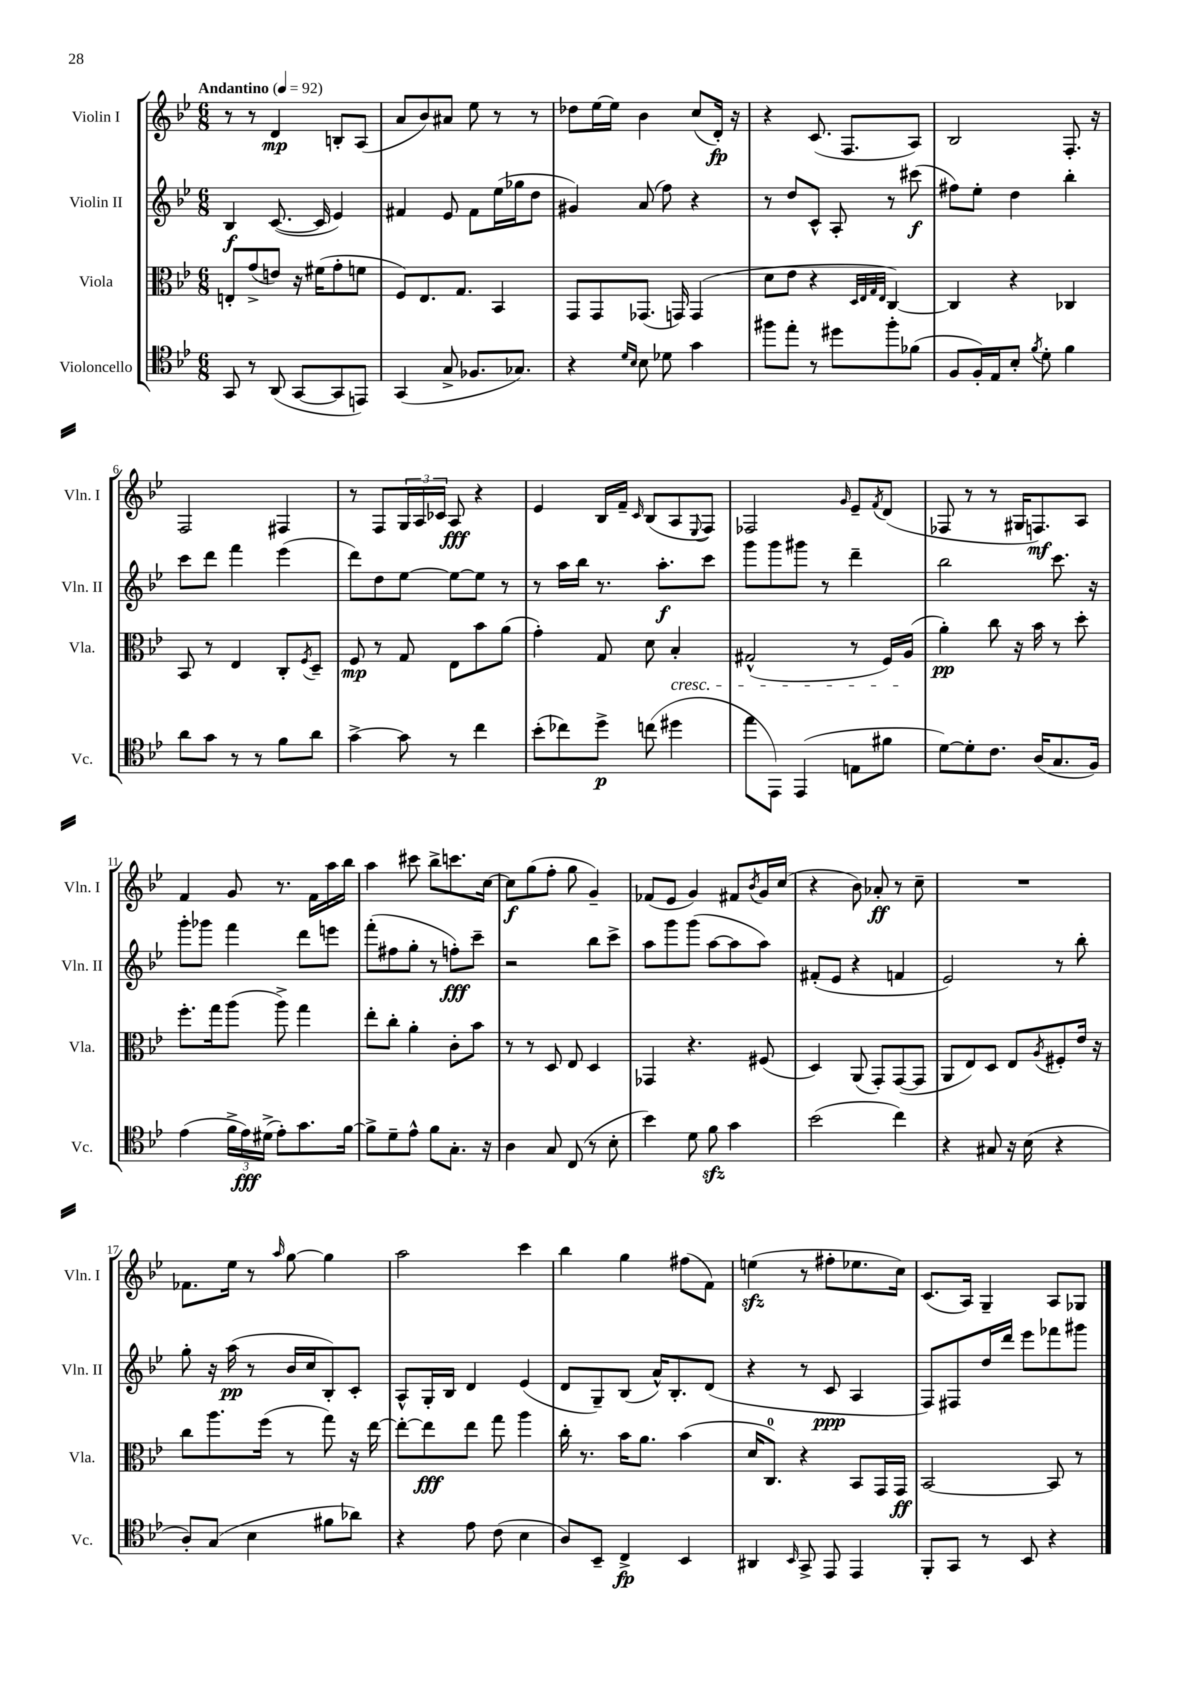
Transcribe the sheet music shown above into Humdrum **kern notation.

**kern	**kern	**kern	**kern
*staff4	*staff3	*staff2	*staff1
*clefC4	*clefC3	*clefG2	*clefG2
*k[b-e-]	*k[b-e-]	*k[b-e-]	*k[b-e-]
*M6/8	*M6/8	*M6/8	*M6/8
*MM92	*MM92	*MM92	*MM92
8GG/	8E'/L	4B-/	8r
8r	(8g^/	.	8r
(8AA/	8e/J)	([8.c/	4d/
[8GG/L	16r	.	.
.	(16f#\LK	16c/]	.
8GG/]	8g'\	4e-/)	8B'/L
8EE/J)	8f\J	.	(8A/J
=	=	=	=
(4GG/	8F/L)	4f#/	8a/L
.	8.E-/	.	8b-/)
8G^/	.	8e-/	8a#/J
.	8.G/J	.	.
8.F-/L	.	8f#\L	8ee-\
.	4BB-/	(16ee-\L	8r
8.G-/J)	.	16gg-\J	.
.	.	8dd\J	8r
=	=	=	=
4r	8GG/L	4g#/)	8dd-\L
.	8GG/	.	[16ee-\L
.	.	.	16ee-\]JJ
16qqd/LL	.	.	.
16qqB-/JJ	.	.	.
8B-\	(8.GG-/J	(8a/	4b-\
8d-\	.	8ff\)	.
.	16GG/)	.	.
4g\	(4GG/	4r	(8cc/L
.	.	.	16d'/Jk)
.	.	.	16r
=	=	=	=
8ff#\L	8d\L	8r	4r
8ee-'\J	8e-\J	8dd/L	.
8r	4r	8c^^/J	(8.c/
8dd#\L	.	8A'/	.
.	.	.	8.F/L
.	32qqD/LLL	.	.
.	32qqE-/	.	.
.	32qqG/	.	.
.	32qqE-/JJJ	.	.
8ff#'\	[4C/)	8r	.
(8f-\J	.	(8ccc#\	8A/J)
=	=	=	=
8F/L	4C/]	8ff#\L)	2B-/
16F'/L)	.	8ee-'\J	.
16E-/J	.	.	.
8B-'/J	4r	4dd\	.
8qf/	.	.	.
8d'\	.	.	.
4f\	4C-/	4bb-'\	8.F'/
.	.	.	16r
=	=	=	=
8a\L	8BB-/	8ccc\L	2F/
8g\J	8r	8ddd\J	.
8r	4E-/	4fff\	.
8r	.	.	.
8f\L	8C'/L	(4eee-\	4F#/
.	8qF/	.	.
8a\J	8D~/J	.	.
=	=	=	=
[4g^\	8F/	8ddd\L)	8r
.	8r	8dd\	8F/L
8g\]	8G/	[8ee-\J	24G/L
.	.	.	24A/
.	.	.	24c-/JJ
8r	8E-\L	8ee-\_L	8A/
4cc\	8b-\	8ee-\]J	4r
.	(8a\J	8r	.
=	=	=	=
(8b-'\L	4g'\)	8r	4e-/
8cc-\)	.	16aa\LL	.
.	.	16bb-\JJ	.
8dd^\J	8G/	8.r	16B-/LL
.	.	.	16f~/JJ
.	.	.	16qqc/
(8cc\	8d\	.	(8B-/L
.	.	8.aa'\L	.
4dd#\	4B-'/	.	8A/
.	.	.	8qqE-/
.	.	8ccc\J	8F/J)
=	=	=	=
8ee-\L	(2G#^^/	8ggg\L	2F-/
8EE-\J)	.	8ggg\	.
(4EE-/	.	8ggg#\J	.
.	.	8r	.
.	.	.	16qqg/
8E\L	8r	4ddd~\	8e-~/L
.	.	.	8qf/
8f#\J	16F/LL)	.	(8d/J
.	(16A/JJ	.	.
=	=	=	=
[8d\L)	4a'\)	2bb-\	8F-/
8d'\]	.	.	8r
8.c\J	8cc\	.	8r
.	16r	.	16G#/LK
(16A/LK	16b-\	.	8.F/)
8.G/	8r	8.ccc\	.
.	8dd'\	.	8A/J
16F/Jk)	.	16r	.
=	=	=	=
(4e-\	8.ff'\L	8ggg'\L	4f/
.	.	8ggg-\J	.
.	16gg\k	.	.
24f^\LL	(8aa\J	4fff\	8g/
24e-\)	.	.	.
(24d#^\JJ	.	.	.
8e-'\L)	8aa^\)	.	8.r
8.g\	4gg\	8ddd\L	.
.	.	.	16f\LL
.	.	8eee\J	16aa\
[16f\Jk	.	.	16bb-\JJ
=	=	=	=
8f^\]L	8ee-'\L	(8fff'\L	4aa\
8d~\	8cc'\J	8ff#\	.
8e-^^\J	4a'\	8gg'\J	8ccc#\
8f\L	.	8r	8bb-^\L
8.G'\J	8c'\L	8ff'\L)	8.ccc\
.	8b-\J	8ccc~\J	.
16r	.	.	[16cc\Jk
=	=	=	=
4A\	8r	2r	8cc\]L
.	8r	.	(8gg\
8G/	8D/	.	8ff'\J
(8C/	8E-/	.	8gg\
8r	4D/	8bb-\L	4g~/)
8B-'\	.	8ccc^\J	.
=	=	=	=
4b-\)	4GG-/	8aa\L	(8f-/L
.	.	8ggg\	8e-/J
8d\	4.r	(8ggg\J	4g/)
8f\	.	[8aa\L	.
4g\	.	8aa\]	8f#/L
.	.	.	8qb-/
.	(8F#/	8aa\J)	16g/L
.	.	.	(16cc/JJ
=	=	=	=
(2b-\	4D/)	(8f#'/L	4r
.	.	8e-/J	.
.	(8AA/	4r	8b-\)
.	8GG'/L)	.	8a-'/
4cc\)	([8GG/	4f/	8r
.	8GG/]J	.	8cc~\
=	=	=	=
4r	8AA/L	2e-/)	2.r
.	8E-/)	.	.
8G#/	8D/J	.	.
16r	8E-/L	.	.
(16B-\	.	.	.
.	8qA/	.	.
4r	8F#'/	8r	.
.	16e-/Jk	8bb-'\	.
.	16r	.	.
=	=	=	=
8A'/L)	8cc\L	8gg'\	8.f-\L
(8G/J	8.aa\	16r	.
.	.	(16aa\	16ee-\Jk
4B-\	.	8r	8r
.	(16ff\Jk	.	.
.	.	.	16qqaa/
.	8r	16b-/LL	[8gg\
.	.	16cc/J	.
8f#\L	8gg\)	8B-'/)	4gg\]
8a-\J)	16r	8c'/J	.
.	[16ee-\	.	.
=	=	=	=
4r	8ee-'\_L	8A^^/L	2aa\
.	8ee-\]	16G'/L	.
.	.	16B-/JJ	.
8e-\	8ee-\J	4d/	.
(8c\	8gg\	.	.
4B-\	4aa\	(4e-/	4ccc\
=	=	=	=
8A/L)	16cc'\	8d/L	4bb-\
.	8.r	.	.
8BB-~/J	.	8G~/)	.
4C^/	16b-\LK	(8B-/J	4gg\
.	8.a\J	.	.
.	.	16a^^/LK)	.
.	.	8.B-'/	.
4BB-/	(4b-\	.	(8ff#\L
.	.	(8d/J	8f\J)
=	=	=	=
4AA#/	16d/LK	4r	(4ee\
.	8.C/J)	.	.
16qqBB-/	.	.	.
8GG^/	4r	8r	8r
8EE-/	.	8c/	8ff#'\L
4EE-/	8BB-/L	4A/	8.ee-\
.	16GG/L	.	.
.	16GG/JJ	.	16cc\Jk)
=	=	=	=
8FF'/L	[2BB-/	8F/L)	(8.c/L
8GG/J	.	8F#/	.
.	.	.	16A/Jk)
8r	.	16dd/L	4G~/
.	.	16ddd/JJ	.
8BB-/	.	8eee-\L	.
4r	8BB-/]	8fff-\	8A/L
.	8r	8ggg#\J	8G-/J
==	==	==	==
*-	*-	*-	*-
